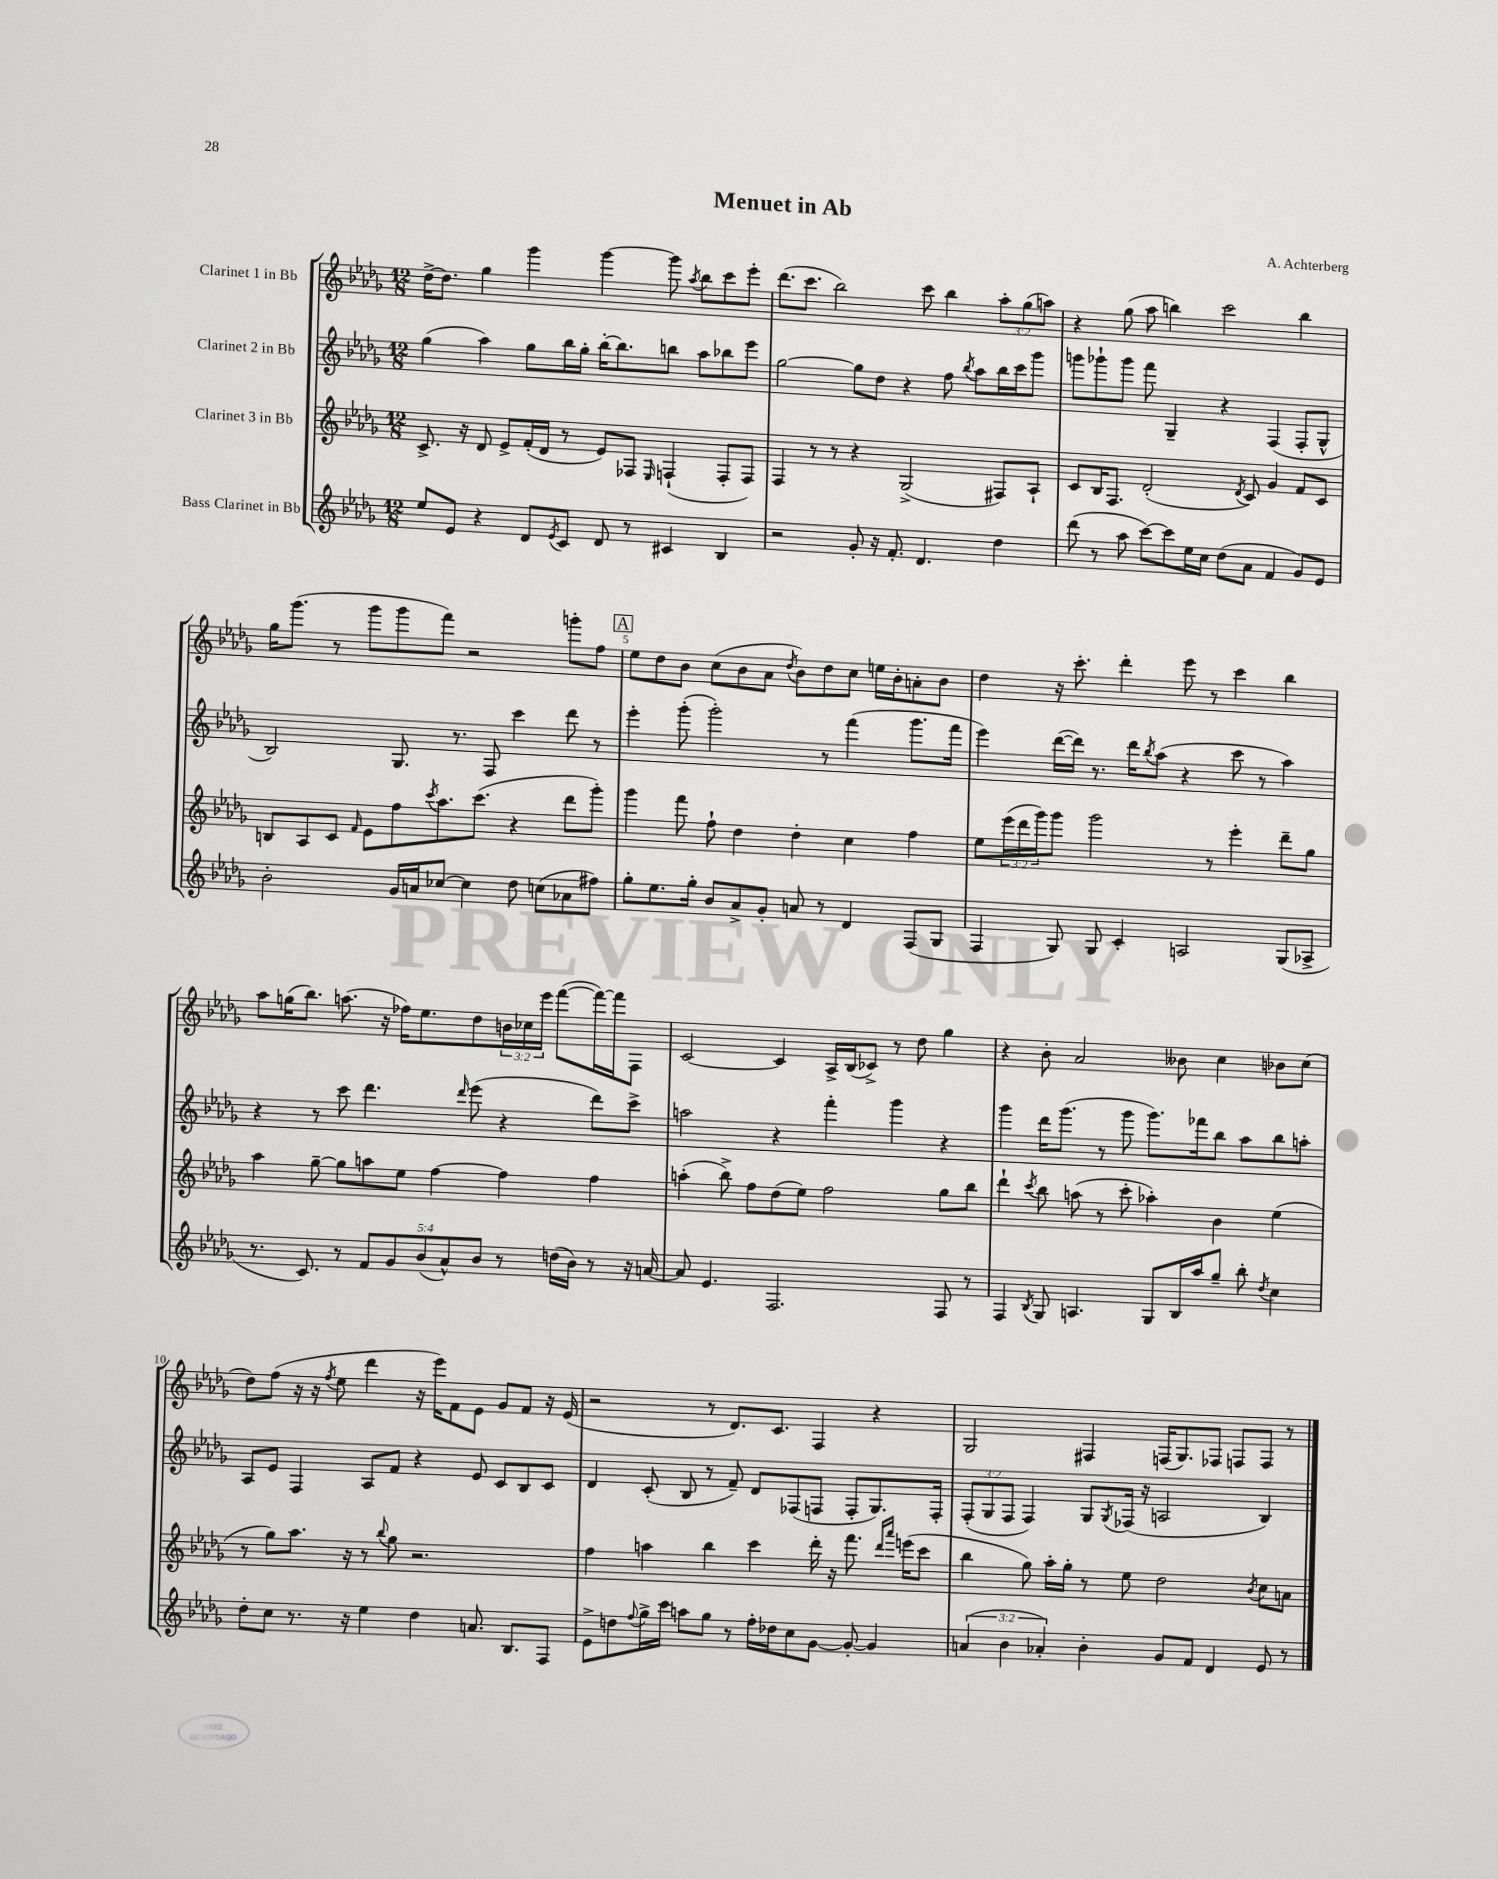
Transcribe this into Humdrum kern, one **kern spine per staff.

**kern	**kern	**kern	**kern
*staff4	*staff3	*staff2	*staff1
*clefG2	*clefG2	*clefG2	*clefG2
*k[b-e-a-d-g-]	*k[b-e-a-d-g-]	*k[b-e-a-d-g-]	*k[b-e-a-d-g-]
*M12/8	*M12/8	*M12/8	*M12/8
8ee-/L	8.c^/	(4gg-\	[16dd-^\LK
.	.	.	8.dd-\]J
8e-/J	.	.	.
.	16r	.	.
4r	8d-/	4aa-\)	4gg-\
.	8e-^/L	.	.
8d-/L	(16f'/L	8gg-\L	4ggg-\
.	16d-/JJ	.	.
8qe-/	.	.	.
8c/J	8r	16bb-\L	.
.	.	16gg-'\JJ	.
8d-/	8e-/L)	[16bb-'\LK	[4ggg-\
.	.	8.bb-\]	.
8r	8F-/J	.	.
.	16qqE-/	.	.
4c#/	(4F`/	8bb\J	8ggg-\]
.	.	.	8qaa-/
.	.	8aa-\L	8bb-\L
4B-/	8F'/L	8bb-\	8ccc\
.	8F/J)	8eee-\J	8eee-'\J
=	=	=	=
2r	4F/	[2gg-\	(8.ddd-\L
.	.	.	8.ccc\J
.	8r	.	.
.	8r	.	2bb-\)
8g-'/	4r	8gg-\]L	.
16r	.	8dd-\J	.
8.f'/	.	.	.
.	(2G-^/	4r	.
4.d-/	.	.	8ccc\
.	.	8ff\	4bb-\
.	.	8qbb-/	.
.	.	8aa-\L	.
4dd-\	8F#/L)	16bb-\L	12aa-'\L
.	.	16ccc\J	.
.	.	.	(12gg-\
.	8A-`/J	8ggg-\J	.
.	.	.	12aa\J)
=	=	=	=
(8ddd-\	8c/L	8ggg\L	4r
8r	16B-/K	8ggg-`\	.
.	8.F/J	.	.
8aa-\	.	8ggg-\J	(8gg-\
[8ccc\L)	(2d-'/	8fff\	8aa-\
8ccc\]	.	4G-~/	4bb\)
16ee-\L	.	.	.
16cc\JJ	.	.	.
(8dd-\L	.	4r	2ccc\
.	8qd-/	.	.
8a-\J	8c/)	.	.
4f/	4g-/	(4F/	.
8g-/L)	8f/L	8F'/L	4bb\
8e-/J	8c/J	8G-^^/J	.
=	=	=	=
2b-'\	8B/L	2B-/)	16gg-\LK
.	.	.	(8.ggg-\J
.	8A-/	.	.
.	8c/J	.	8r
.	16qqf/	.	.
.	8e-\L	.	8ggg-\L
16g-/LL	8ff\	8.G-/	8ggg-\
16a/J	.	.	.
.	8qccc/	.	.
[8cc-/J	8.aa-\	.	8fff\J)
.	.	8.r	.
4cc-\]	.	.	2r
.	(8.ccc\J	.	.
.	.	8F/	.
8dd-\	4r	4ccc\	.
(8cc\L	.	.	.
8a-\	8ddd-\L	8ddd-\	8ggg'\L
8ff#\J)	8ggg-'\J)	8r	8ff\J
=	=	=	=
8gg-'\L	4ggg-\	4eee-'\	8ee-\L
8.ee-\	.	.	8dd-\
.	8fff\	(8ggg-'\	8b-\J
16gg-'\Jk	.	.	.
8b-/L	8ff`\	2ggg-'\)	(8cc\L
8a-^/	4dd-\	.	8b-\
8g-'/J	.	.	8a-\J
.	.	.	8qdd-/
8a/	4dd-'\	.	8b-\L)
8r	.	8r	8dd-\
4d-/	4cc\	(4fff\	8cc\J
.	.	.	16ee\LL
.	.	.	16b-'\J
(8F/L	4ff\	8.ggg-\L	8a'\
8G-/J	.	.	8b-\J
.	.	16fff\Jk	.
=	=	=	=
4F/	8ee-\L	4eee-\)	4dd-\
.	(24eee-\L	.	.
.	24ddd-\	.	.
.	24ggg-\J)	.	.
8G-/)	8ggg-\J	([16ddd-\LL	16r
.	.	16ddd-\]JJ)	8.ccc'\
8G-/	2ggg-\	8.r	.
4c'/	.	.	4ddd-'\
.	.	16ddd-\LK	.
.	.	8qbb-/	.
.	.	(8aa-\J	.
2A/	.	4r	8eee-\
.	8r	.	8r
.	4eee-'\	8ccc\	4ccc\
.	.	8r	.
(8G-/L	8ddd-~\L	4aa-\)	4bb-\
8A-^/J	8gg-\J	.	.
=	=	=	=
8.r	4aa-\	4r	8aa-\L
.	.	.	(16gg\K
8.c/)	.	.	8.bb-\J)
.	[8gg-~\	8r	.
8r	8gg-\]L	8ccc\	(8.aa\
10f/L	8aa\	4.ddd-\	.
.	.	.	16r
10g-/	.	.	.
.	8ee-\J	.	16ff-\LK)
.	.	.	8.ee-\
(10b-/	.	.	.
.	[4ff\	.	.
10a-^^/)	.	.	.
.	.	16qqddd-/	.
.	.	(8eee-\	8dd-\
10b-/J	.	.	.
8r	4ff\]	4r	24b\L
.	.	.	24cc-\
.	.	.	24eee-\JJ
(16dd\LL	.	.	([8fff\L
16b-\JJ)	.	.	.
8r	4ff\	8ddd-\L)	16fff\_L)
.	.	.	16fff\]J
16r	.	8ccc^\J	8F\J
[16a/	.	.	.
=	=	=	=
8a/]	(4aa'\	2aa\	[2c/
4.e-/	.	.	.
.	8bb-^\)	.	.
.	8ff\L	.	.
2.F/	(8dd-\	4r	4c/]
.	8ee-\J)	.	.
.	2ff\	4fff'\	16A-^/LL
.	.	.	(16B-/J
.	.	.	8c-^/J)
.	.	4ggg-\	8r
.	.	.	8dd-\
8F/	8gg-\L	4r	4gg-\
8r	8bb-\J	.	.
=	=	=	=
4F/	4ddd-`\	4ggg-\	4r
8qB-/	8qccc/	.	.
8G-/	8bb-\	16ddd-\LK	8b-'\
.	.	(8.ggg-\J	.
4.A/	(8aa\	.	2a-/
.	8r	8r	.
.	8ccc'\	8ggg-\	.
8G-/L	4aa-'\)	8.ggg-\L)	.
16B-/L	.	.	8b--\
16aa-/J	.	16fff-\k	.
8gg-~/J	4b-\	8bb-\J	4cc\
8bb-'\	.	8aa-\L	.
8qdd-/	.	.	.
4cc\	(4ee-\	8bb-\	8b-\L
.	.	8aa'\J	(8cc\J
=	=	=	=
8dd-'\L	8r	8A-/L	8dd-\L)
8cc\J	8gg-\L)	8e-/J	(8ff\J
8.r	8.aa-\J	4F/	16r
.	.	.	16r
.	.	.	8qff/
.	.	.	8ee-\
16r	16r	.	.
4ee-\	8r	8A-/L	4ddd-\
.	8qqbb-/	.	.
.	8gg-\	8f/J	.
4dd-\	2.r	4r	16r
.	.	.	16eee-\LK)
.	.	.	8f\
8.a/	.	8e-/	8e-\J
.	.	8c/L	8g-/L
8.B-/L	.	.	.
.	.	8B-/	8f/J
8F/J	.	8c/J	16r
.	.	.	(16e-/
=	=	=	=
8e-^\L	4ff\	4d-/	2r
8dd\	.	.	.
8qqff/	.	.	.
16gg-^\L	4aa\	(8c'/	.
16ccc\JJ	.	.	.
8aa\L	.	8B-/	.
8gg-\J	4bb-\	8r	8r
8r	.	8f~/)	8.d-/L)
16ff'\LL	4ccc\	8d-/L	.
16dd-\J	.	.	8.c/J
8cc\	.	(8F-/	.
[8g-\J	16ddd-'\	8F/J	4F/
.	16r	.	.
8g-'/_	8.fff\	8F'/L	.
4g-/]	.	8.G-/)	4r
.	16qqddd-/LL	.	.
.	16qqaaa-/JJ	.	.
.	(16eee\LK	.	.
.	8ccc\J	.	.
.	.	16F'/Jk	.
=	=	=	=
(6a/	4bb-\	(12F'/L	2G-/
.	.	12G-/	.
6b-\	.	12F/J	.
.	8gg-\)	4F/)	.
6a-'/)	.	.	.
.	16aa-'\LL	.	.
.	16gg-'\JJ	.	.
4b-'\	8r	8G-/L	4F#/
.	.	8qG-/	.
.	8ee-\	(16F-/Jk	.
.	.	16r	.
8g-/L	2dd-\	2A/	(16F/LK
.	.	.	8.G-/)
8f/J	.	.	.
4d-/	.	.	8F-/J
.	.	.	8F/L
.	8qb-/	.	.
8e-/	8cc\L	4B-/)	8F/J
8r	8a\J	.	8r
==	==	==	==
*-	*-	*-	*-
